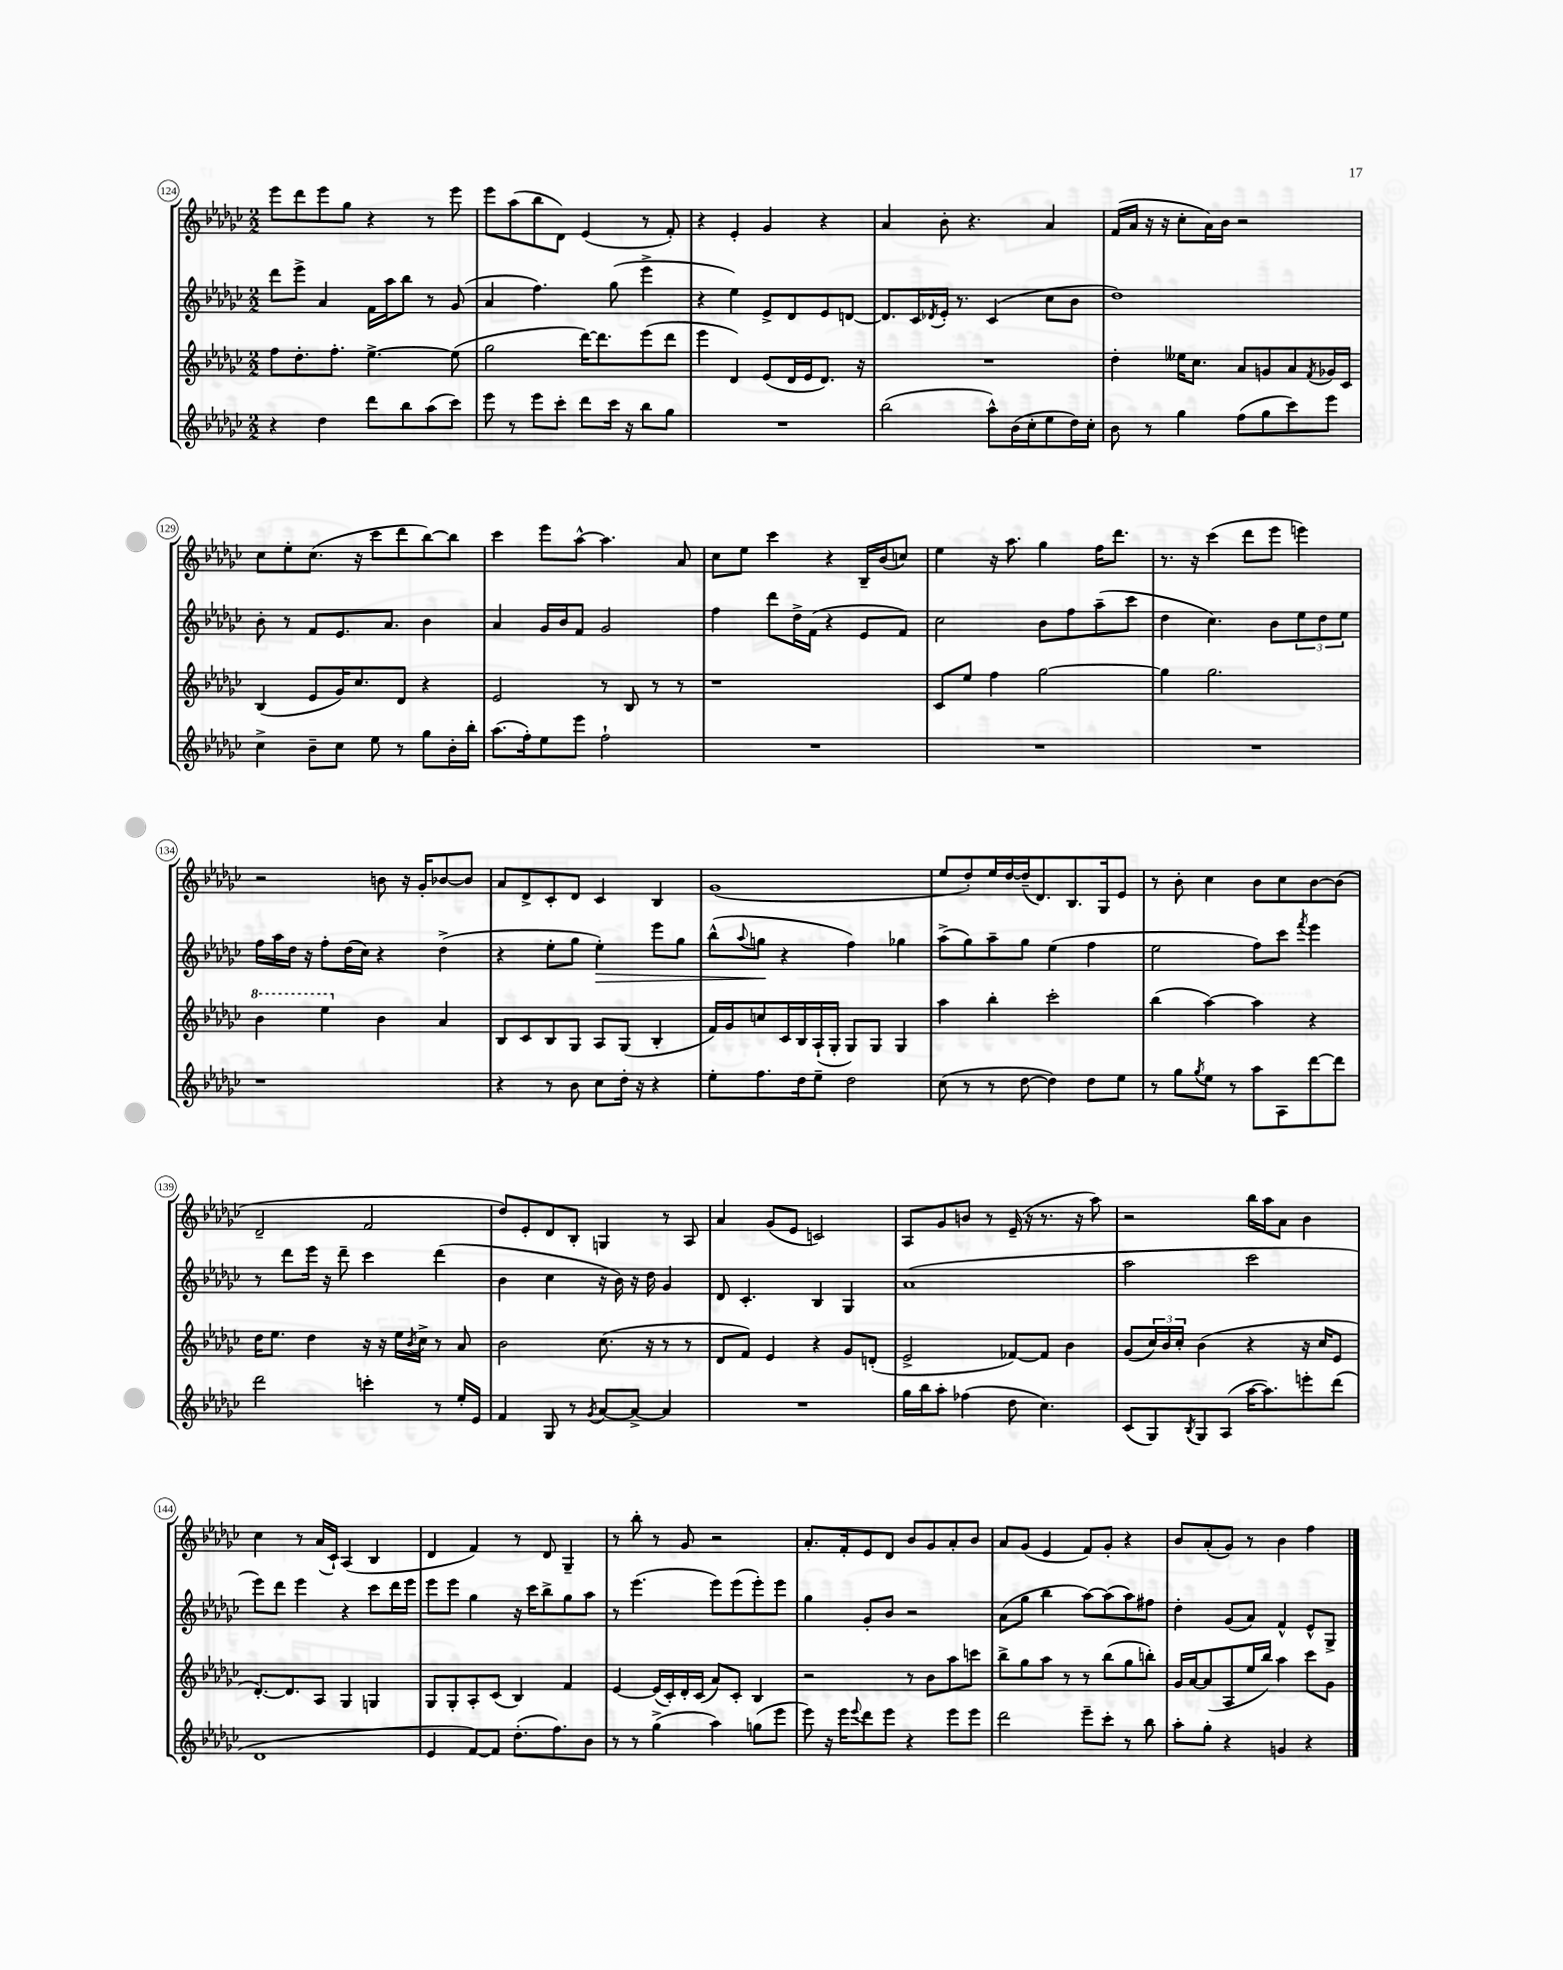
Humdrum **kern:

**kern	**kern	**kern	**kern
*staff4	*staff3	*staff2	*staff1
*clefG2	*clefG2	*clefG2	*clefG2
*k[b-e-a-d-g-c-]	*k[b-e-a-d-g-c-]	*k[b-e-a-d-g-c-]	*k[b-e-a-d-g-c-]
*M2/2	*M2/2	*M2/2	*M2/2
4r	8ff	8ddd-	8eee-
.	8.dd-'	8eee-^	8ddd-
4dd-	.	4a-	8eee-
.	8.ff'	.	.
.	.	.	8gg-
8ddd-	[4.ee-^	16f	4r
.	.	16aa-	.
8bb-	.	8bb-	.
(8aa-	.	8r	8r
8ccc-)	(8ee-]	(8g-	8eee-
=	=	=	=
8eee-	2gg-	4a-	8eee-
8r	.	.	(8aa-
8eee-	.	4.ff)	8bb-
8ccc-'	.	.	8d-)
8ddd-	[16ddd-)	.	(4e-
.	8.ddd-]	.	.
16ccc-	.	(8gg-	.
16r	.	.	.
8bb-	(8eee-	4eee-^	8r
8gg-	8ddd-	.	8f')
=	=	=	=
1r	4eee-	4r	4r
.	4d-)	4ee-)	4e-'
.	(8e-	8e-^	4g-
.	16d-	8d-	.
.	16e-	.	.
.	8.d-)	8e-	4r
.	.	[8d	.
.	16r	.	.
=	=	=	=
(2bb-	1r	8.d]	4a-
.	.	16c-	.
.	.	8qd-	.
.	.	16e-'	8b-'
.	.	8.r	.
.	.	.	4.r
8aa-^^)	.	(4c-	.
(16b-	.	.	.
16cc-'	.	.	.
8ee-	.	8cc-	4a-
16dd-)	.	8b-	.
16cc-'	.	.	.
=	=	=	=
8b-	4dd-'	1dd-)	(16f
.	.	.	16a-
8r	.	.	16r
.	.	.	16r
4gg-	16ee--	.	8cc-'
.	8.cc-	.	.
.	.	.	16a-)
.	.	.	16b-
(8ff	8a-	.	2r
8gg-	8g	.	.
8ccc-)	8a-	.	.
.	8qf	.	.
8eee-	16g-	.	.
.	16c-	.	.
=	=	=	=
4cc-^	(4B-	8b-'	8cc-
.	.	8r	8ee-'
8b-~	8e-	8f	(8.cc-
8cc-	16g-)	8.e-	.
.	8.cc-	.	16r
8ee-	.	.	8ccc-
.	.	8.a-	.
8r	8d-	.	8ddd-
8gg-	4r	4b-	[8bb-)
16b-'	.	.	8bb-]
16bb-'	.	.	.
=	=	=	=
(8.aa-	2e-	4a-	4ccc-
16ff')	.	.	.
8ee-	.	16g-	8eee-
.	.	16b-	.
8eee-	.	8f	[8aa-^^
2ff`	8r	2g-	4.aa-]
.	8B-	.	.
.	8r	.	.
.	8r	.	8a-
=	=	=	=
1r	1r	4ff	8cc-
.	.	.	8ee-
.	.	8ddd-	4ccc-
.	.	16dd-^	.
.	.	(16f	.
.	.	4r	4r
.	.	8e-	16B-~
.	.	.	(16b-
.	.	8f)	8cc)
=	=	=	=
1r	8c-	2cc-	4ee-
.	8ee-	.	.
.	4ff	.	16r
.	.	.	8.aa-
.	[2gg-	8b-	4gg-
.	.	8ff	.
.	.	(8aa-~	16ff
.	.	.	8.ddd-
.	.	8ccc-	.
=	=	=	=
1r	4gg-]	4dd-	8.r
.	.	.	16r
.	2.gg-	4.cc-)	(4ccc-
.	.	.	8ddd-
.	.	8b-	8eee-
.	.	12ee-	4eee)
.	.	12dd-	.
.	.	12ee-	.
=	=	=	=
1r	4bb-	16ff	2r
.	.	16aa-	.
.	.	16dd-	.
.	.	16r	.
.	4eee-	8ff'	.
.	.	(16dd-	.
.	.	16cc-)	.
.	4b-	4r	8b
.	.	.	16r
.	.	.	16g-'
.	4a-	(4dd-^	[8b-
.	.	.	8b-]
=	=	=	=
4r	8B-	4r	8a-
.	8c-	.	8d-^
8r	8B-	8ee-'	8c-'
8b-	8G-	8gg-	8d-
8cc-	8A-	4ee-')	4c-
16dd-'	(8G-	.	.
16r	.	.	.
4r	4B-'	8eee-	4B-
.	.	8gg-	.
=	=	=	=
8ee-'	16f)	(8bb-^^	(1g-
.	16g-	.	.
.	.	8qqaa-	.
8.ff	8cc	8gg	.
.	16c-	4r	.
16dd-	16B-	.	.
8ee-~	(16A-`	.	.
.	16G-'	.	.
2dd-	8G-)	4ff)	.
.	8G-	.	.
.	4G-	4gg-	.
=	=	=	=
(8cc-	4aa-	(8aa-^	8ee-
8r	.	8gg-)	8dd-')
8r	4bb-'	8aa-~	16ee-
.	.	.	[16dd-
[8dd-	.	8gg-	(16dd-~]
.	.	.	8.d-)
4dd-])	2ccc-'	(4ee-	.
.	.	.	8.B-
8dd-	.	4ff	.
.	.	.	16G-
8ee-	.	.	8e-
=	=	=	=
8r	(4bb-	2ee-	8r
8gg-	.	.	8b-'
8qgg-	.	.	.
8ee-	[4aa-)	.	4cc-
8r	.	.	.
8aa-	4aa-]	8ff)	8b-
8A-	.	8ccc-	8cc-
.	.	8qfff	.
[8ddd-	4r	4eee-	[8b-
8ddd-]	.	.	(8b-]
=	=	=	=
2ddd-	16dd-	8r	2d-~
.	8.ee-	.	.
.	.	8ddd-	.
.	4dd-	16eee-	.
.	.	16r	.
.	.	8ddd-~	.
4ccc'	16r	4ccc-	2f
.	16r	.	.
.	16ee-	.	.
.	8qb-	.	.
.	16cc-^	.	.
8r	8r	(4ddd-	.
16ee-'	8a-	.	.
16e-	.	.	.
=	=	=	=
4f	2b-	4b-	8dd-)
.	.	.	8e-'
8G-	.	4cc-	8d-
8r	.	.	8B-'
8qg-	.	.	.
[8a-	(8.cc-	16r	4G
.	.	16b-)	.
8a-^_	.	16r	.
.	16r	16dd-	.
4a-]	8r	4g-	8r
.	8r	.	8A-
=	=	=	=
1r	8d-	8d-	4a-
.	8f)	4.c-'	.
.	4e-	.	(8g-
.	.	.	8e-
.	4r	4B-	2c)
.	8g-	4G-	.
.	(8d'	.	.
=	=	=	=
16gg-	2e-^	(1a-	8A-
16bb-	.	.	.
8aa-'	.	.	8g-
(4ff-	.	.	8b
.	.	.	8r
8dd-	[8f-)	.	(16e-~
.	.	.	16r
4.cc-)	8f-]	.	8.r
.	4b-	.	.
.	.	.	16r
.	.	.	8aa-)
=	=	=	=
(8c-	(8g-	2aa-	2r
8G-)	24cc-)	.	.
.	24b-	.	.
.	24cc-'	.	.
8qB-	.	.	.
8G-	(4b-	.	.
(8A-	.	.	.
[16aa-	4r	2ccc-	16bb-
8.aa-])	.	.	16aa-
.	.	.	8a-
8eee'	16r	.	4b-
.	16cc-	.	.
(8ddd-	8e-	.	.
=	=	=	=
1d-	[8.d-')	8eee-)	4cc-
.	.	8ddd-	.
.	8.d-]	.	.
.	.	4eee-	8r
.	8A-	.	(16a-
.	.	.	16c-`)
.	4G-	4r	(4A-
.	4G	8ccc-	4B-
.	.	16ddd-	.
.	.	16eee-	.
=	=	=	=
4e-	8G-	8eee-	4d-
.	8G-'	8eee-	.
[8f)	8A-'	4gg-	4f)
8f]	(8c-	.	.
(8.dd-'	4B-)	16r	8r
.	.	16ccc-	.
.	.	8bb-^	8d-
8.ff)	.	.	.
.	4f	8gg-	4G-~
8b-	.	8aa-	.
=	=	=	=
8r	[4e-	8r	8r
8r	.	(4.eee-	8bb-'
(4gg-^	(16e-]	.	8r
.	16c-')	.	.
.	16d-'	.	8g-
.	(16c-	.	.
4aa-)	8a-)	8eee-)	2r
.	8c-'	(8eee-	.
(8gg	4B-	8eee-')	.
8eee-	.	8eee-	.
=	=	=	=
8eee-)	2r	4gg-	8.a-'
16r	.	.	.
16eee-	.	.	16f'
8qqeee-	.	.	.
8ddd-	.	8g-'	8e-
8eee-	.	8b-	8d-
4r	8r	2r	8b-
.	8b-	.	8g-
8eee-	8aa-	.	8a-'
8eee-	8ccc	.	8b-
=	=	=	=
2ddd-	8bb-^	(8a-	8a-
.	8gg-	8gg-	(8g-
.	8aa-	4bb-	4e-
.	8r	.	.
8eee-~	8r	[8aa-)	8f)
8ccc-'	(8bb-	(8aa-]	8g-'
8r	8gg-	8aa-)	4r
8bb-	8bb')	8ff#	.
=	=	=	=
8aa-'	16g-	4dd-'	8b-
.	[16a-	.	.
8gg-'	(8a-]	.	(8a-'
4r	8A-	(8g-	8g-)
.	16ee-	8a-)	8r
.	16bb-)	.	.
4g	4aa-	4f^^	4b-
4r	8ccc-	8e-^^	4ff
.	8g-	8G-^	.
==	==	==	==
*-	*-	*-	*-
